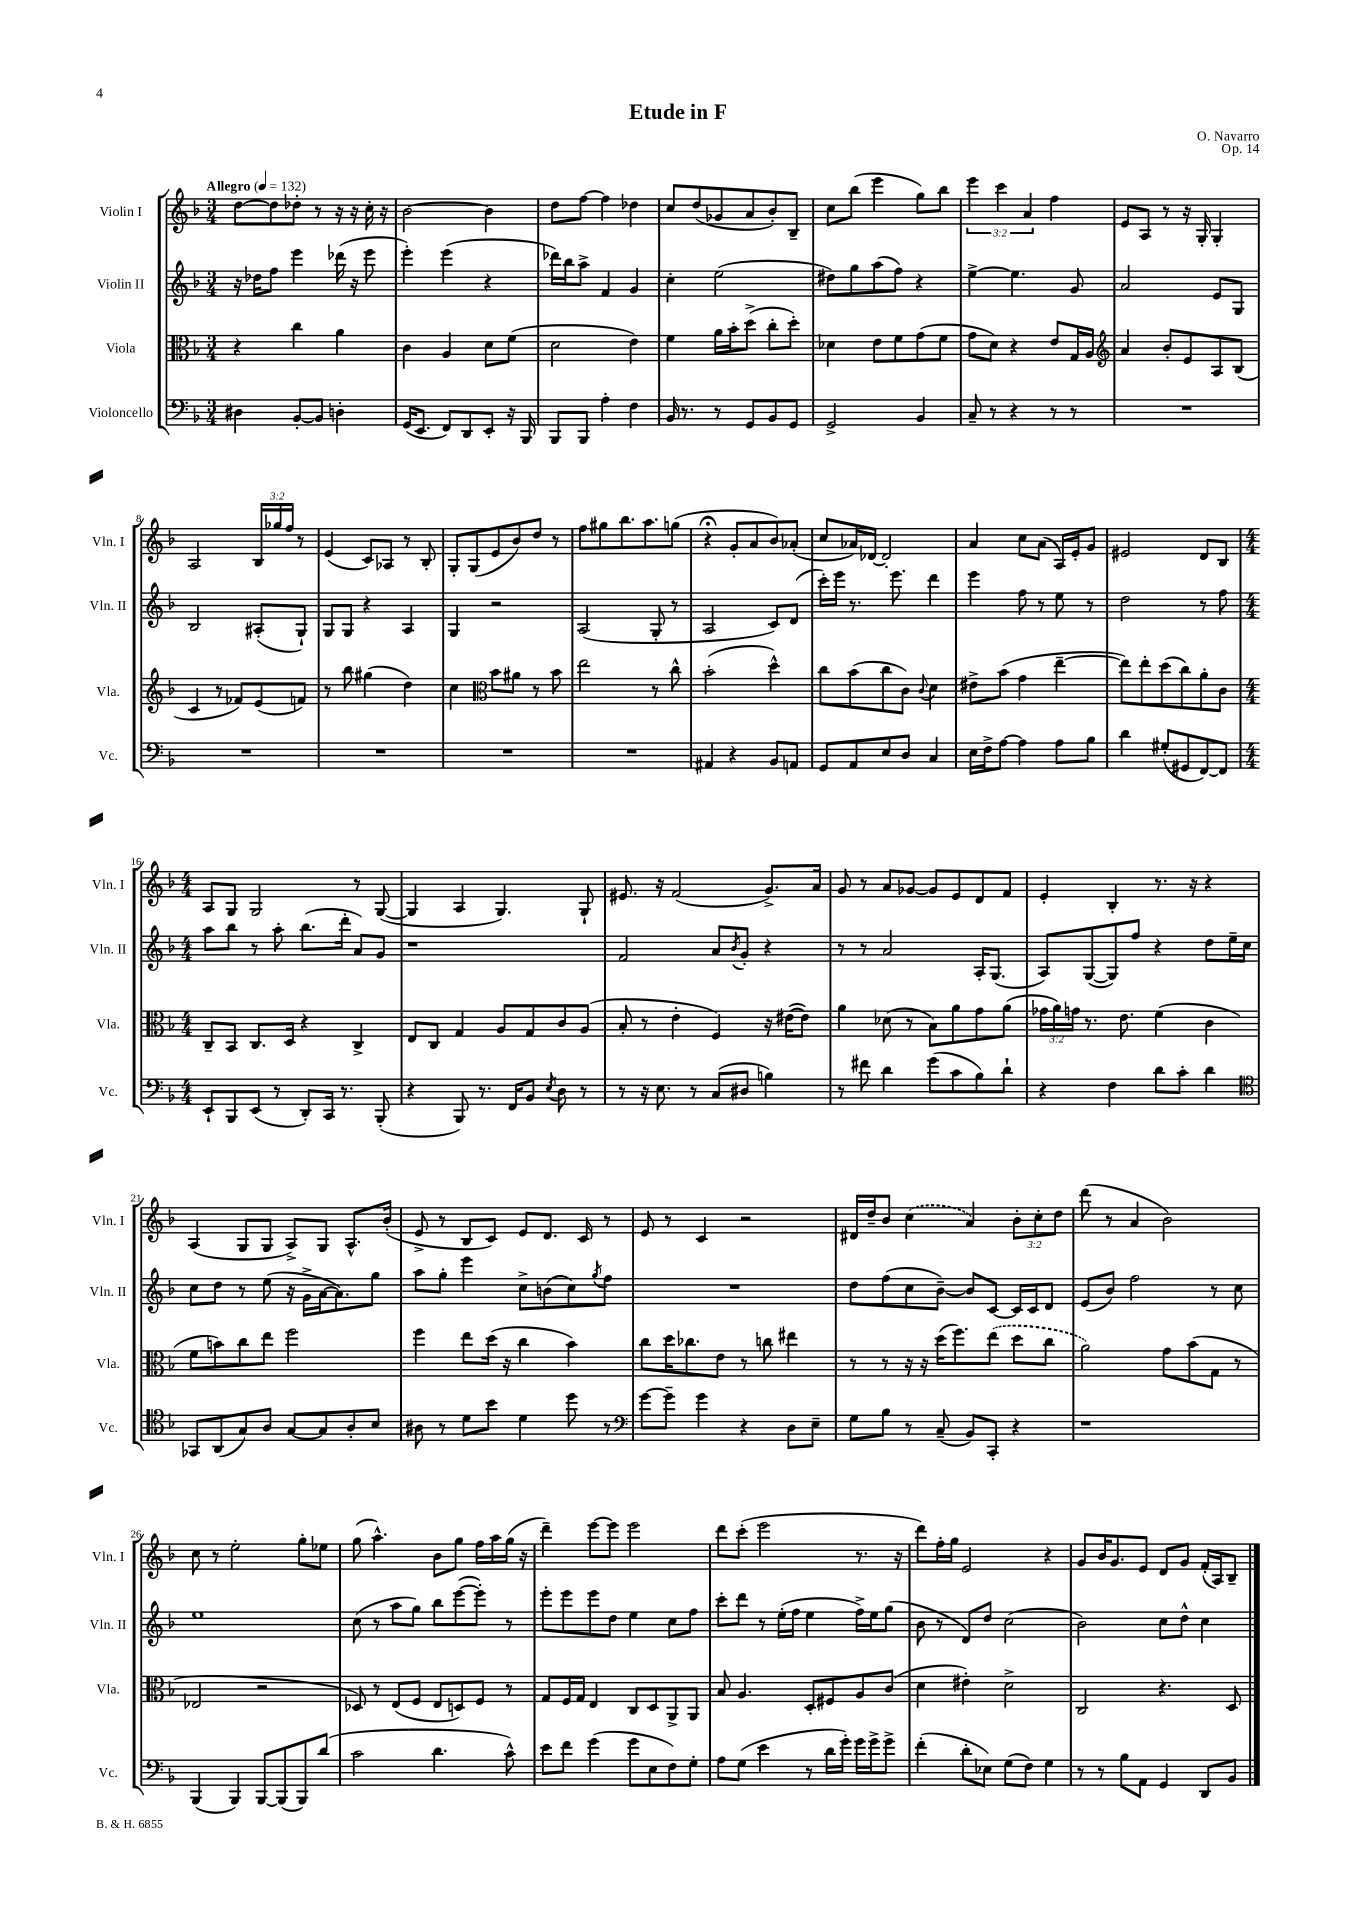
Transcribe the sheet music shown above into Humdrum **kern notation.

**kern	**kern	**kern	**kern
*part4	*part3	*part2	*part1
*staff4	*staff3	*staff2	*staff1
*I"Violoncello	*I"Viola	*I"Violin II	*I"Violin I
*I'Vc.	*I'Vla.	*I'Vln. II	*I'Vln. I
*clefF4	*clefC3	*clefG2	*clefG2
*k[b-]	*k[b-]	*k[b-]	*k[b-]
*M3/4	*M3/4	*M3/4	*M3/4
*MM132	*MM132	*MM132	*MM132
=1	=1	=1	=1
!	!	!	!LO:TX:a:B:t=Allegro
4D#X\	4r	16r	[8dd\L
.	.	16dd-X\KL	.
.	.	8ff\J	8dd\]
[8BB-'/L	4cc\	4eee\	8dd-X'\J
8BB-/J]	.	.	8r
4Dn'\	4a\	(16ddd-X\	16r
.	.	16r	16r
.	.	8eee\	16cc'\
.	.	.	16r
=2	=2	=2	=2
(16GG/KL	4c\	4eee'\)	[2b-\
8.EE/J	.	.	.
8FF/L)	4A/	(4eee\	.
8DD/	.	.	.
8EE'/J	8d\L	4r	4b-\]
16r	(8f\J	.	.
16BBB-/	.	.	.
=3	=3	=3	=3
8BBB-/L	2d\	16ddd-X\LL)	8dd\L
.	.	16bb-\J	.
8BBB-/J	.	8aa^\J	[8ff\J
4A'\	.	4f/	4ff\]
4F\	4e\)	4g/	4dd-X\
=4	=4	=4	=4
16BB-/	4f\	4cc'\	8cc/L
8.r	.	.	.
.	.	.	(8dd/
8r	16a\LL	(2ee\	8g-X/
.	16b-'\J	.	.
8GG/L	(8dd^\J	.	8a/
8BB-/	8cc'\L	.	8b-'/)
8GG/J	8dd'\J)	.	8B-~/J
=5	=5	=5	=5
2GG^/	4d-X\	8dd#X\L)	8cc\L
.	.	8gg\	(8bb-\J
.	8e\L	(8aa\	4eee\
.	8f\	8ff\J)	.
4BB-/	(8g\	4r	8gg\L)
.	8f\J	.	8bb-\J
=6	=6	=6	=6
8C~/	8g\L	[4ee^\	6eee\
8r	8d\J)	.	.
.	.	.	6ccc\
4r	4r	4.ee\]	.
.	.	.	6a/
8r	8e/L	.	4ff\
8r	16G/L	8g/	.
.	16A/JJ	.	.
=7	=7	=7	=7
*	*clefG2	*	*
2.r	4a/	2a/	8e/L
.	.	.	8A/J
.	8b-'/L	.	8r
.	8e/	.	16r
.	.	.	16G'/
.	8A/	8e/L	4G'/
.	(8B-/J	8G/J	.
!!LO:LB:g=z
=8	=8	=8	=8
2.r	4c/	2B-/	2A/
.	8r	.	.
.	8f-X/L)	.	.
.	(8e/	(8A#X'/L	24B-/LL
.	.	.	24gg-X/
.	.	.	24ff/JJ
.	8fn/J)	8G`/J)	8r
=9	=9	=9	=9
2.r	8r	8G/L	(4e/
.	8bb-\	8G/J	.
.	(4gg#X\	4r	8c/L)
.	.	.	8A-X/J
.	4dd\)	4A/	8r
.	.	.	8B-'/
=10	=10	=10	=10
2.r	4cc\	4G/	8G'/L
.	.	.	(8G/
*	*clefC3	*	*
.	8b-\L	2r	8e/
.	8a#X\J	.	8b-/)
.	8r	.	8dd/J
.	8b-\	.	8r
=11	=11	=11	=11
2.r	2ee\	(2A/	8ff\L
.	.	.	8gg#X\
.	.	.	8.bb-\
.	.	.	8.aa\
.	8r	8G'/	.
.	8cc^^\	8r	(8ggn\J
=12	=12	=12	=12
4AA#X/	(2b-'\	2A/	4r;<
4r	.	.	8g'/L
.	.	.	8a/
8BB-/L	4dd^^\)	8c/L)	8b-/)
8AAn/J	.	(8d/J	(8a-X'/J
=13	=13	=13	=13
8GG/L	8cc\L	16ccc'\LL)	8cc/L
.	.	16eee\JJ	.
8AA/	(8b-\	8.r	16a-X/L)
.	.	.	[16d-X/JJ
8E/	8cc\	.	2d-'/]
.	.	8.eee\	.
8D/J	8c\J)	.	.
.	8qqc/	.	.
4C/	4d\	4ddd\	.
=14	=14	=14	=14
16E\LL	8e#X^\L	4eee\	4a/
16F^\J	.	.	.
[8A\J	(8b-\J	.	.
4A\]	4g\	8ff\	8cc\L
.	.	8r	(8a\J
8A\L	[4ee~\	8ee\	16A/LL)
.	.	.	16e'/J
8B-\J	.	8r	8g/J
=15	=15	=15	=15
4d\	8ee\L])	2dd\	2e#X/
.	8ee'\	.	.
(8G#X'/L	(8dd\	.	.
8GG#X/	8cc\)	.	.
[8FF/)	8a'\	8r	8d/L
8FF/J]	8c\J	8ff\	8B-/J
!!LO:LB:g=z
=16	=16	=16	=16
*M4/4	*M4/4	*M4/4	*M4/4
8EE`/L	8C~/L	8aa\L	8A/L
8BBB-/	8BB-/J	8bb-\J	8G/J
(8EE/J	8.C/L	8r	2G/
8r	.	8aa'\	.
.	16D/Jk	.	.
8DD'/L)	4r	(8.bb-\L	.
16CC/Jk	.	.	.
8.r	.	16ddd'\Jk	.
.	4C^/	8a/L)	8r
(8BBB-'/	.	8g/J	([8G/
=17	=17	=17	=17
4r	8E/L	1r	4G/]
.	8C/J	.	.
8BBB-/)	4G/	.	4A/
8.r	.	.	.
.	8A/L	.	4.G/)
16FF/KL	.	.	.
8BB-/J	8G/	.	.
8qE/	.	.	.
8D\	8c/	.	.
8r	(8A/J	.	8G`/
=18	=18	=18	=18
8r	8B-'/	2f/	8.e#X/
16r	8r	.	.
8.E\	.	.	16r
.	4e'\	.	(2f/
8r	.	.	.
(8C/L	4F/)	8a/L	.
.	.	8qb-/	.
8D#X/J	.	8g'/J	.
4Bn\)	16r	4r	8.g^/L)
.	([16e#X\KL	.	.
.	8e#\J])	.	.
.	.	.	16a/Jk
=19	=19	=19	=19
8r	4a\	8r	8g/
8f#X\	.	8r	8r
4d\	(8d-X\	2a/	8a/L
.	8r	.	[8g-X/J
(8g\L	8B-\L)	.	8g-/L]
8c\	8a\	.	8e/
8B-\)	8g\	16A'/KL	8d/
.	.	(8.G/J	.
8d`\J	(8a\J	.	8f/J
=20	=20	=20	=20
4r	24g-X\LL	8A/L)	4e'/
.	24a\)	.	.
.	24gn\JJ	.	.
.	8.r	([8G/	.
4F\	.	8G/])	4B-'/
.	8.e\	.	.
.	.	8ff/J	.
8d\L	(4f\	4r	8.r
8c'\J	.	.	.
.	.	.	16r
4d\	4c\	8dd\L	4r
.	.	16ee~\L	.
.	.	16cc\JJ	.
!!LO:LB:g=z
=21	=21	=21	=21
*clefC4	*	*	*
8GG-X/L	8f\L	8cc\L	(4A/
(8AA/	8bn\)	8dd\J	.
8G/)	8cc\	8r	8G/L
8A/J	8ee\J	(8ee\	8G/J
[8G/L	2ff\	16r	8A^/L)
.	.	16g^\LL	.
8G/]	.	[16a\J	8G/J
.	.	8.a\])	.
8A'/	.	.	8.A^^/L
8B-/J	.	8gg\J	.
.	.	.	(16b-'/Jk
=22	=22	=22	=22
8A#X\	4ff\	8aa\L	8e^/
8r	.	8gg'\J	8r
8d\L	8ee\L	4eee\	8B-/L
8b-\J	(16dd\Jk	.	8c/J)
.	16r	.	.
4d\	4cc\	8cc^\L	8e/L
.	.	(8bn\	8.d/J
8dd\	4b-\)	8cc\)	.
.	.	.	16c/
.	.	8qgg/	.
8r	.	8ff\J	8r
=23	=23	=23	=23
*clefF4	*	*	*
[8g\L	8cc\L	1r	8e/
8g~\J]	16dd\K	.	8r
.	8.cc-X\	.	.
4g\	.	.	4c/
.	8e\J	.	.
4r	8r	.	2r
.	8ccn\	.	.
8D\L	4ee#X\	.	.
8E~\J	.	.	.
=24	=24	=24	=24
8G\L	8r	8dd\L	16d#X/LL
.	.	.	16dd~/J
8B-\J	8r	(8ff\	8b-/J
8r	16r	8cc\	(4cc\
.	16r	.	.
(8C~/	(16dd\KL	[8b-~\J)	.
.	8.ff\)	.	.
8BB-/L)	.	8b-/L]	4a/)
8CC'/J	(8ee\J	[8c/J	.
4r	8dd\L	16c/LL]	12b-'\L
.	.	16c/J	.
.	.	.	12cc'\
.	8cc\J	8d/J	.
.	.	.	12dd\J
=25	=25	=25	=25
1r	2a\)	(8e/L	(8ddd\
.	.	8b-/J)	8r
.	.	2ff\	4a/
.	8g\L	.	2b-\)
.	(8b-\	.	.
.	8G\J	8r	.
.	8r	8cc\	.
!!LO:LB:g=z
=26	=26	=26	=26
(4BBB-/	2E-X/	1ee	8cc\
.	.	.	8r
4BBB-/)	.	.	2ee'\
[8BBB-/L	2r	.	.
(8BBB-/]	.	.	.
8BBB-/)	.	.	8gg'\L
(8d/J	.	.	8ee-X\J
=27	=27	=27	=27
2c\	8D-X/)	(8cc\	(8gg\
.	8r	8r	4.aa^^\)
.	(8E/L	8aa\L	.
.	8F/J	8gg\J)	.
4.d\	8E/L	8bb-\L	8b-\L
.	8Dn/)	([8eee\	8gg\J
.	8F/J	8eee'\J])	16ff\LL
.	.	.	16aa\
8c^^\)	8r	8r	(16gg\JJ
.	.	.	16r
=28	=28	=28	=28
8e\L	8G/L	8eee'\L	4ddd~\)
8f\J	16F/L	8eee\	.
.	16G/JJ	.	.
(4g\	4E/	8eee\	[8eee\L
.	.	8dd\J	8eee\J]
8g\L	8C/L	4ee\	2eee\
8E\	8D/	.	.
8F\)	8AA^/	8cc\L	.
8G'\J	8AA/J	8ff\J	.
=29	=29	=29	=29
8A\L	8B-/	8ccc'\L	8ddd\L
(8G\J	4.A/	8ddd\J	(8ccc'\J
4e\	.	8r	2eee\
.	.	(16ee'\LL	.
.	.	16ff\JJ	.
8r	8D'/L	4ee\	.
16d\LL	8F#X/	.	.
16g'\JJ)	.	.	.
16g\LL	8A/	16ff^\LL)	8.r
16g^\J	.	16ee\J	.
8g^\J	(8c/J	(8gg\J	.
.	.	.	16r
=30	=30	=30	=30
(4f'\	4d\	8b-\	8ddd\L)
.	.	8r	16ff'\L
.	.	.	16gg\JJ
8d'\L	4e#X'\)	8d/L)	2e/
8E-X\J)	.	8dd/J	.
(8G\L	2d^\	(2cc\	.
8F\J)	.	.	.
4G\	.	.	4r
=31	=31	=31	=31
8r	2C/	2b-\)	8g/L
8r	.	.	16b-/K
.	.	.	8.g/
8B-\L	.	.	.
8AA\J	.	.	8e/J
4GG/	4.r	8cc\L	8d/L
.	.	8dd^^\J	8g/J
8DD/L	.	4cc\	(16f'/LL
.	.	.	16A/J)
8BB-/J	8D/	.	8B-~/J
==	==	==	==
*-	*-	*-	*-
